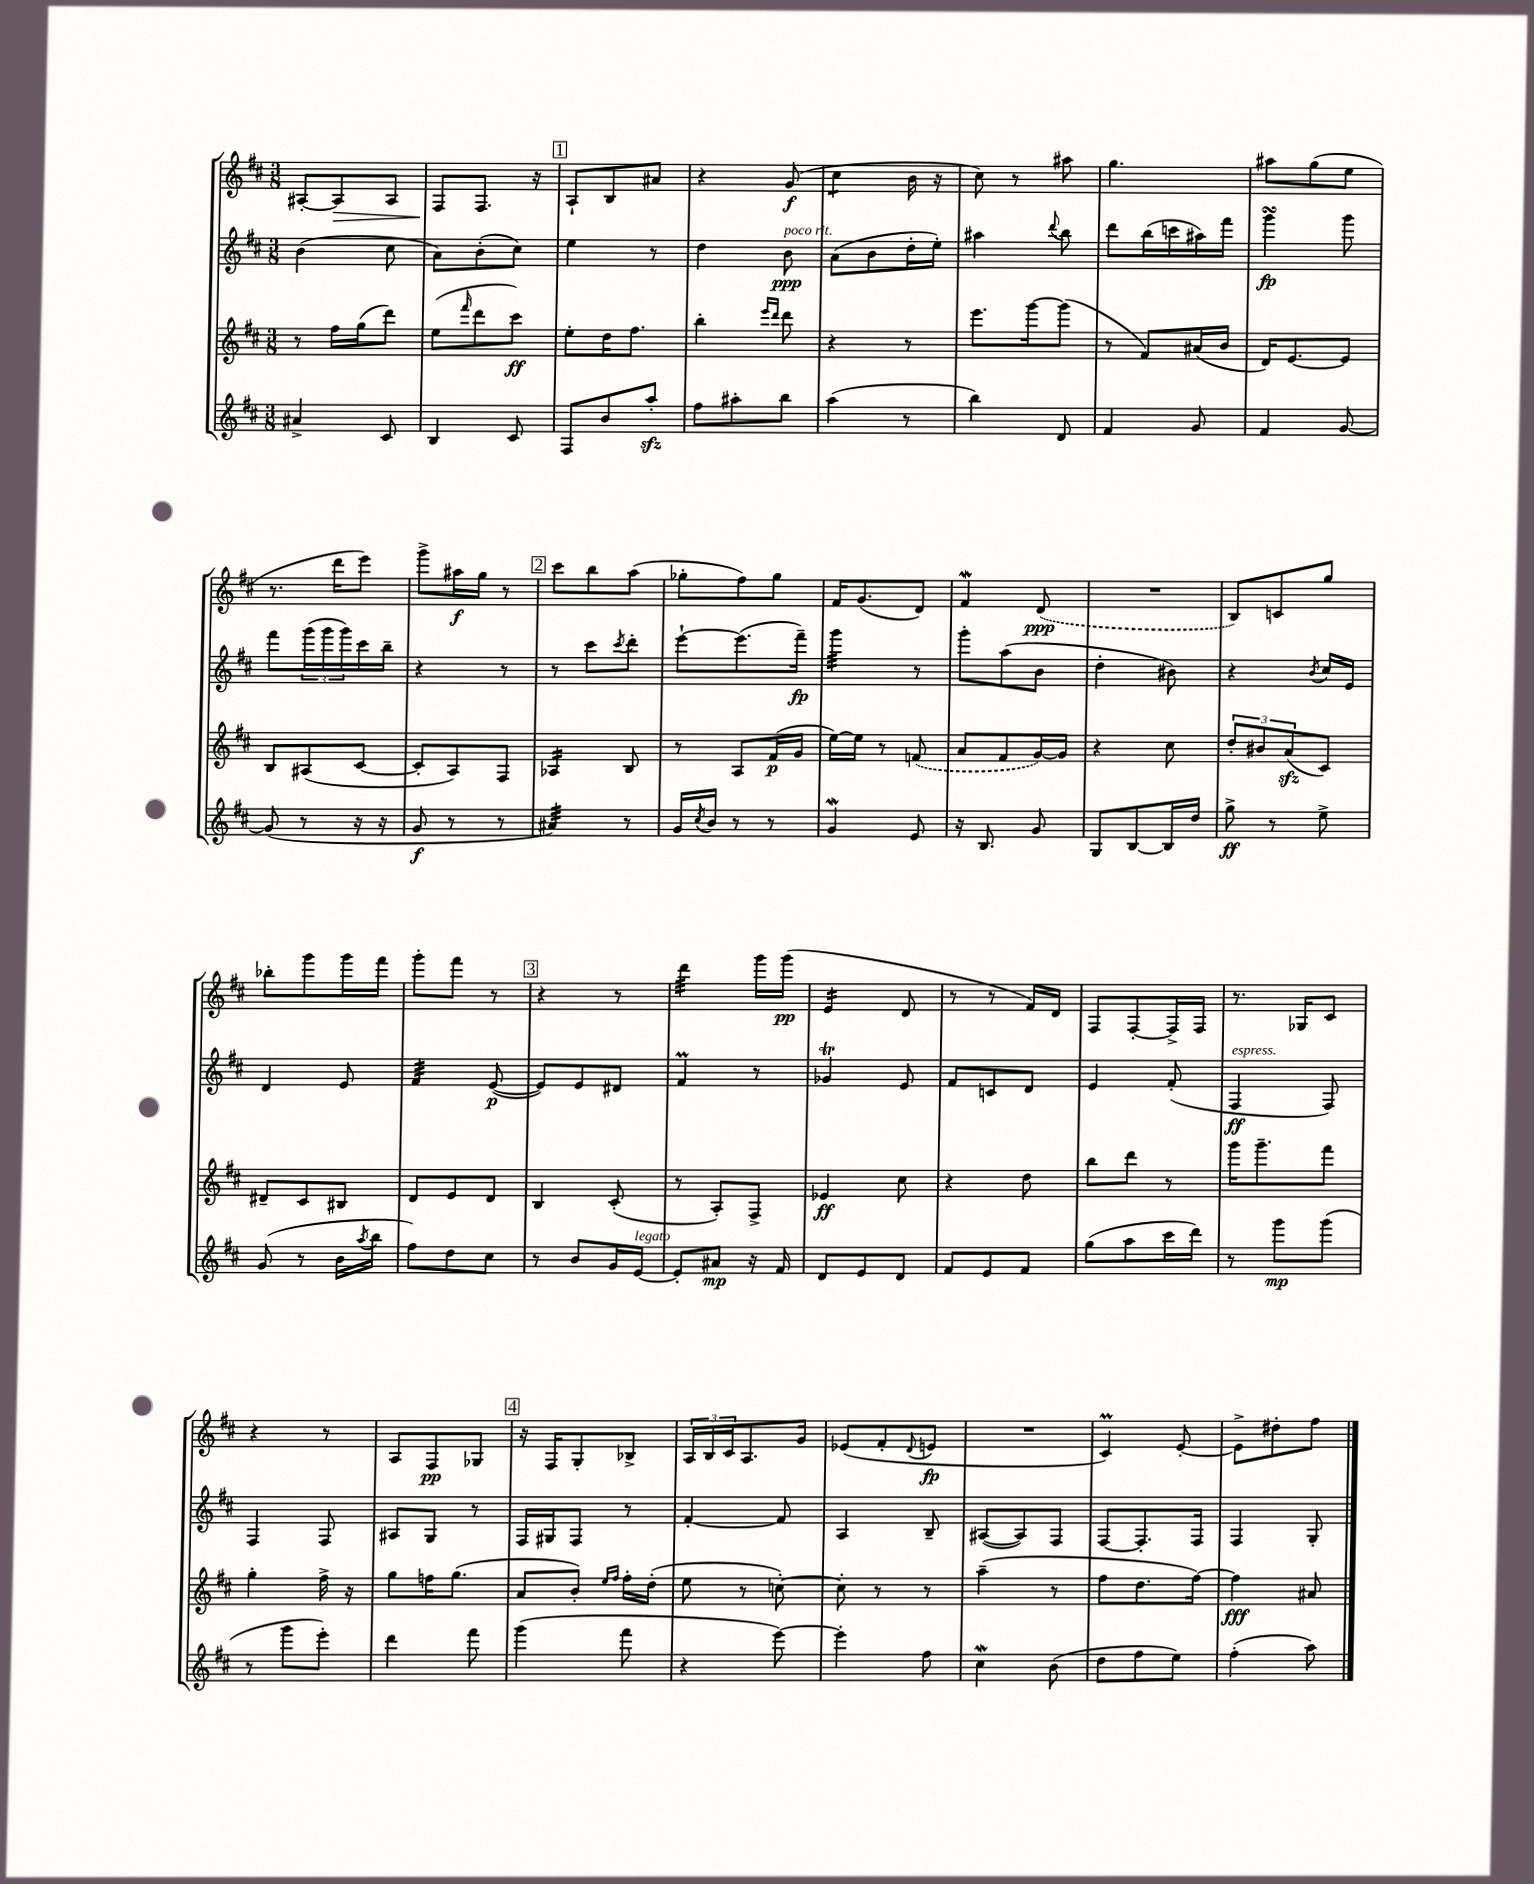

**kern	**kern	**kern	**kern
*staff4	*staff3	*staff2	*staff1
*clefG2	*clefG2	*clefG2	*clefG2
*k[f#c#]	*k[f#c#]	*k[f#c#]	*k[f#c#]
*M3/8	*M3/8	*M3/8	*M3/8
4a#^	8r	(4b	[8A#'
.	16ff#	.	8A#]
.	(16gg	.	.
8c#	8ddd)	8cc#	8A#
=	=	=	=
4B	(8ee	8a)	8F#
.	16qqfff#	.	.
.	8ddd	(8b'	8.F#
8c#	8ccc#)	8cc#)	.
.	.	.	16r
=	=	=	=
8F#	8ee'	4ee	8A`
8b	16dd	.	8B
.	8.ff#	.	.
8aa'	.	8r	8a#
=	=	=	=
8ff#	4bb'	4dd	4r
8aa#'	.	.	.
.	16qqeee	.	.
.	16qqddd	.	.
8bb	8ddd	8b	(8g
=	=	=	=
(4aa	4r	(8a	4cc#
.	.	8b	.
8r	8r	16dd'	16b
.	.	16ee')	16r
=	=	=	=
4bb)	8.eee	4aa#	8cc#)
.	.	.	8r
.	[16ggg	.	.
.	.	8qqddd	.
8d	(8ggg]	8bb	8aa#
=	=	=	=
4f#	8r	8ddd	4.gg
.	8f#)	(16bb	.
.	.	16ccc	.
8g	(16a#	16aa#)	.
.	16b	16fff#	.
=	=	=	=
4f#	16d)	4ggg	8aa#
.	[8.e	.	.
.	.	.	(8gg
[8g	8e]	8ggg	8ee
=	=	=	=
(8g]	8B	8fff#	8.r
8r	(8A#	(24ggg	.
.	.	24ggg	.
.	.	.	16ddd
.	.	24ggg)	.
16r	[8c#	16ccc#	8eee)
16r	.	16bb~	.
=	=	=	=
8g	8c#']	4r	8ggg^
8r	8A)	.	16aa#
.	.	.	16gg
8r	8F#	8r	8r
=	=	=	=
4a#)	4A-	8r	8ccc#
.	.	8ccc#	8bb
.	.	8qccc#	.
8r	8B	8ddd'	(8aa
=	=	=	=
16g	8r	[8eee`	8gg-'
8qcc#	.	.	.
16b	.	.	.
8r	8A	(8.eee]	8ff#)
8r	(16f#	.	8gg-
.	16g	16fff#~)	.
=	=	=	=
4g	[16ee)	4ggg	16f#
.	16ee]	.	(8.g
.	8r	.	.
8e	(8f	8r	8d)
=	=	=	=
16r	8a	8ggg'	4f#
8.B	.	.	.
.	8f#	(8aa	.
8g	[16g)	8b	(8d
.	16g]	.	.
=	=	=	=
8G	4r	4dd'	4.r
[8B	.	.	.
16B]	8cc#	8b#)	.
16dd	.	.	.
=	=	=	=
8gg^	12dd'	4r	8B)
.	12b#	.	.
8r	.	.	8c
.	(12a	.	.
.	.	8qb	.
8ee^	8c#)	16cc#	8gg
.	.	16e	.
=	=	=	=
(8g	8d#~	4d	8bb-'
8r	8c#	.	8ggg
16b	8B#	8e	16ggg
8qaa	.	.	.
16bb	.	.	16fff#
=	=	=	=
8ff#)	8d	4f#	8ggg'
8dd	8e	.	8fff#
8cc#	8d	([8e	8r
=	=	=	=
8r	4B	8e])	4r
8b	.	8e	.
16g	(8c#'	8d#	8r
[16e	.	.	.
=	=	=	=
8e']	8r	4f#	4ddd
8a#	8A')	.	.
16r	8F#^	8r	16ggg
16f#	.	.	(16ggg
=	=	=	=
8d	4e-	4g-	4e
8e	.	.	.
8d	8cc#	8e	8d
=	=	=	=
8f#	4r	8f#	8r
8e	.	8c	8r
8f#	8dd	8d	16f#)
.	.	.	16d
=	=	=	=
(8gg	8bb	4e	8F#
8aa	8ddd	.	[8F#'
16ccc#	8r	(8f#'	16F#^]
16ddd)	.	.	16F#
=	=	=	=
8r	16ggg	4F#	8.r
.	8.ggg~	.	.
8ggg	.	.	.
.	.	.	16G-
(8ggg	8fff#	8F#)	8c#
=	=	=	=
8r	4gg'	4F#	4r
8ggg	.	.	.
8eee')	16ff#^	8F#	8r
.	16r	.	.
=	=	=	=
4ddd	8gg	8A#	8A
.	16ff	8G	8F#
.	(8.gg	.	.
8fff#	.	8r	8G-
=	=	=	=
(4ggg	8a	16F#	16r
.	.	16G#	16F#
.	8b')	8F#	8G'
.	16qqee	.	.
.	16qqff#	.	.
8fff#	16ff#'	8r	8B-^
.	(16dd'	.	.
=	=	=	=
4r	8ee	[4f#'	24A
.	.	.	24B
.	.	.	24c#
.	8r	.	8.A
[8eee)	[8cc')	8f#]	.
.	.	.	16g
=	=	=	=
4eee']	8cc']	4A	(8e-
.	8r	.	8f#'
.	.	.	8qqd
8ff#	8r	8B~	8e
=	=	=	=
4cc#	(4aa~	([8A#	4.r
.	.	8A#])	.
(8b	8r	8F#	.
=	=	=	=
8dd	8ff#	[8F#	4c#)
8ff#	8.dd	8.F#']	.
8ee)	.	.	[8e'
.	[16ff#)	16F#	.
=	=	=	=
(4ff#'	4ff#]	4F#	8e^]
.	.	.	8dd#'
8aa)	8a#	8G'	8ff#
==	==	==	==
*-	*-	*-	*-
